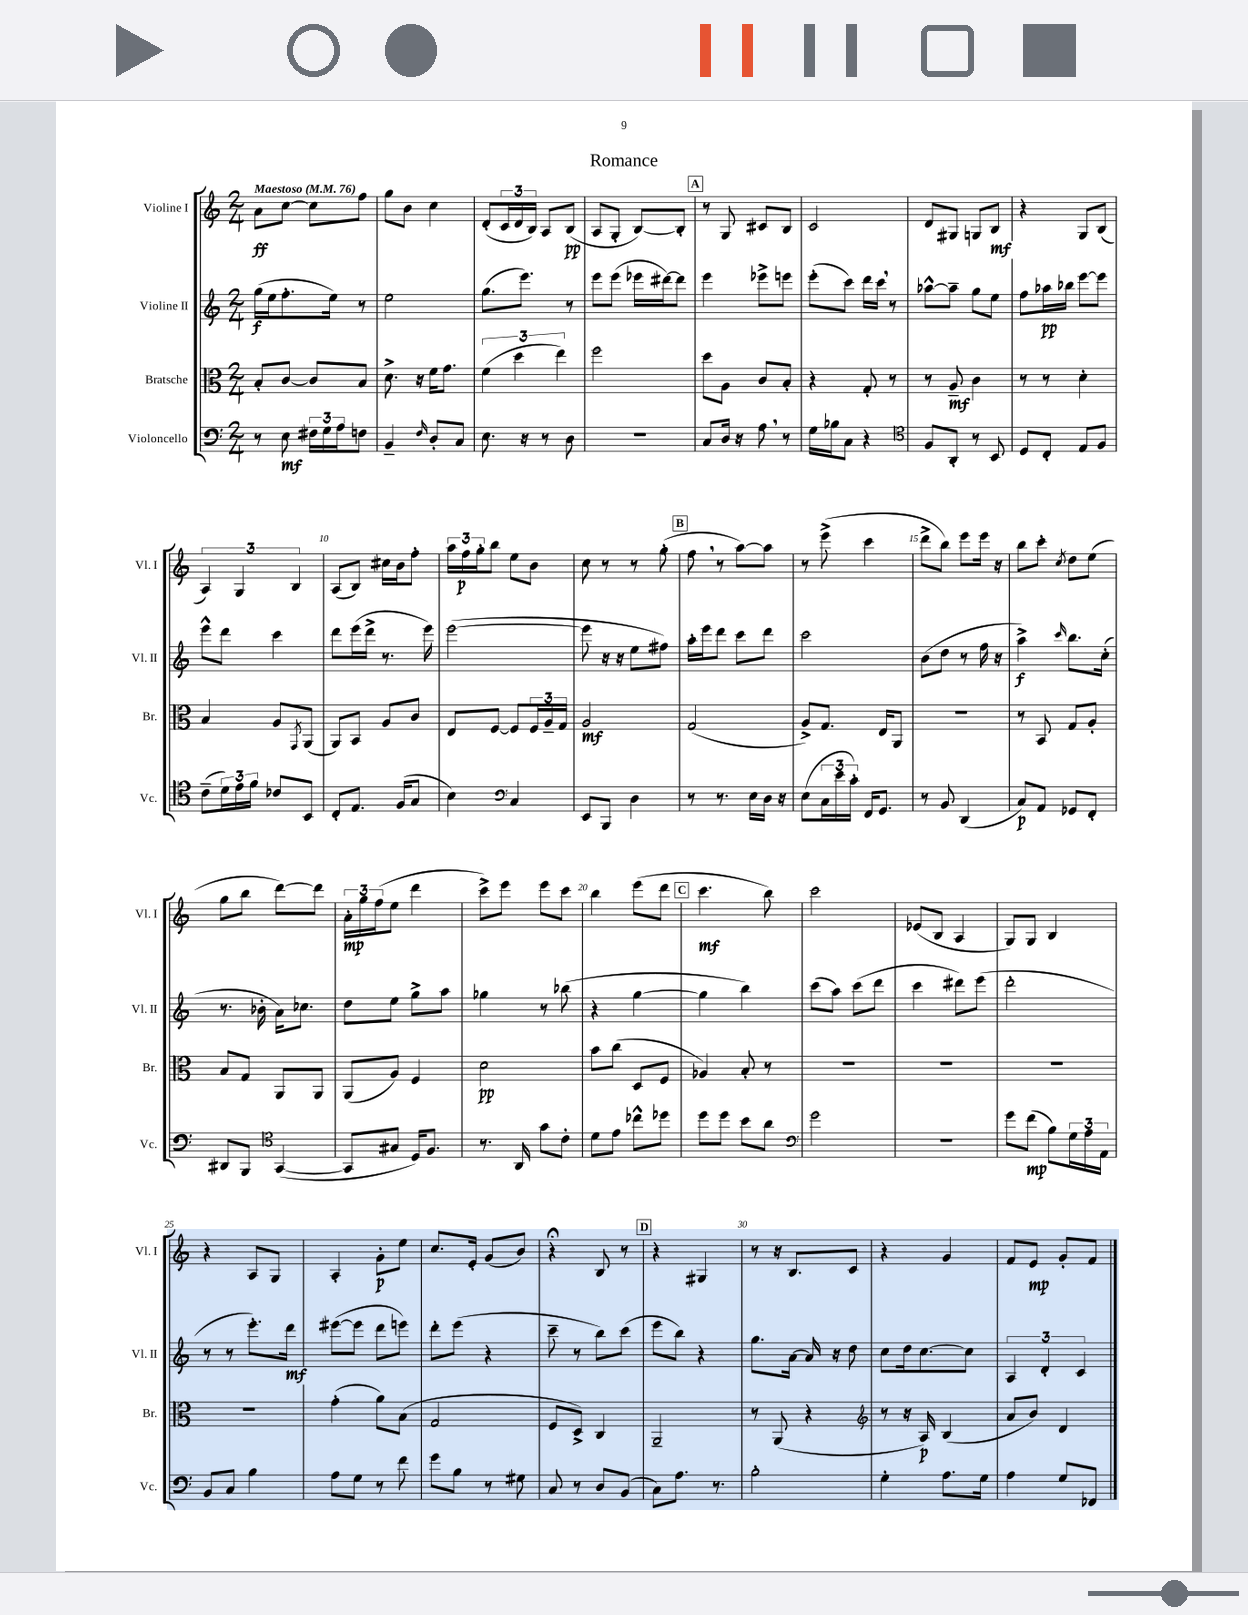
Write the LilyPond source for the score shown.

\header { title = "Romance" }
<<
\new StaffGroup <<
\new Staff = "s0" \with { instrumentName = "Violine I" shortInstrumentName = "Vl. I" } {
    \clef treble \key c \major \numericTimeSignature \time 2/4 \tempo "Maestoso" 4 = 76
    a'8\ff c''8~ c''8 f''8 |
    g''8 b'8 c''4 |
    d'8-.( \tuplet 3/2 { c'16 d'16 b16) } a8 b8\pp( |
    a8 g8-. b8~) b8-. |
    \mark \markup { \box "A" } r8 g8 cis'8 b8 |
    c'2 |
    d'8 gis8 g8 b8\mf |
    r4 g8 b8( |
    \tuplet 3/2 { a4) g4 b4 } |
    a8( b8) cis''16 b'16 f''8-. |
    \tuplet 3/2 { a''16 f''16\p g''16-. } b''8 e''8 b'8 |
    c''8 r8 r8 g''8-.( |
    \mark \markup { \box "B" } f''8 \breathe r8 a''8~) a''8 |
    r8 e'''8->( c'''4 |
    d'''8-> b''8) e'''8 e'''16 r16 |
    b''8 c'''8-. \acciaccatura { c''8 } d''8 e''8( |
    g''8 b''8 d'''8~) d'''8 |
    \tuplet 3/2 { a'16-.\mp g''16 f''16( } e''8 d'''4 |
    c'''8->) e'''8 e'''8 c'''8 |
    b''4 e'''8( d'''8 |
    \mark \markup { \box "C" } c'''4.\mf b''8) |
    c'''2 |
    ees'8( b8 a4 |
    g8) g8 b4 |
    r4 a8 g8 |
    a4-. g'8-.\p e''8 |
    c''8. e'16-. g'8( b'8) |
    r4\fermata b8 r8 |
    \mark \markup { \box "D" } r4 gis4 |
    r8 r16 b8. c'8 |
    r4 g'4 |
    f'8 e'8\mp g'8-. f'8 \bar "|." |
}
\new Staff = "s1" \with { instrumentName = "Violine II" shortInstrumentName = "Vl. II" } {
    \clef treble \key c \major \numericTimeSignature \time 2/4
    g''16\f( e''16 f''8.-. e''16) r8 |
    e''2 |
    g''8.( e'''8.) r8 |
    e'''8 e'''8( ees'''16 dis'''16~) dis'''8 |
    \mark \markup { \box "A" } e'''4 ees'''8-> e'''8 |
    e'''8-.( c'''8) d'''16 c'''16 \breathe r8 |
    aes''8~-^ aes''8-- g''8 e''8 |
    f''8 aes''16\pp bes''16 e'''8~ e'''8 |
    e'''8-^ d'''8 c'''4 |
    d'''8 e'''16( d'''16-> r8. e'''16) |
    e'''2~( |
    e'''8 r16 r16 e''8 fis''8) |
    \mark \markup { \box "B" } a''16-. e'''16 d'''8 c'''8 d'''8 |
    c'''2 |
    b'8( d''8 r8 f''16 r16 |
    a''4->\f) \grace { c'''16 } b''8. c''16-.( |
    r8. bes'16-. a'16) ces''8. |
    d''8 e''8 g''8-> a''8 |
    ges''4 r8 bes''8( |
    r4 g''4~ |
    \mark \markup { \box "C" } g''4 b''4) |
    c'''8( a''8) c'''8( d'''8 |
    c'''4 dis'''8) e'''8( |
    d'''2-. |
    r8 r8 e'''8.-.) d'''16\mf |
    eis'''8~( eis'''8 d'''8 e'''8) |
    d'''8-. e'''8( r4 |
    c'''8-- r8 b''8) c'''8( |
    \mark \markup { \box "D" } e'''8 b''8) r4 |
    g''8. a'16~ a'16 r16 d''8 |
    c''8 d''16 c''8.~ c''8 |
    \tuplet 3/2 { a4 d'4-. c'4 } \bar "|." |
}
\new Staff = "s2" \with { instrumentName = "Bratsche" shortInstrumentName = "Br." } {
    \clef alto \key c \major \numericTimeSignature \time 2/4
    b8-. c'8~ c'8 b8 |
    d'8.-> r16 f'16 g'8. |
    \tuplet 3/2 { f'4( d''4 e''4) } |
    f''2 |
    \mark \markup { \box "A" } d''8 a8 c'8 b8-. |
    r4 g8-. r8 |
    r8 a8--\mf c'4 |
    r8 r8 d'4-. |
    b4 a8 \acciaccatura { g,8 } a,8( |
    a,8) b,8 a8 c'8 |
    e8 f8~ f8 \tuplet 3/2 { f16 a16-- g16 } |
    a2\mf |
    \mark \markup { \box "B" } g2( |
    a8->) g8. e16 a,8 |
    R2 |
    r8 b,8 g8 a8-. |
    b8 g8 a,8 a,8 |
    a,8( a8) f4 |
    d'2\pp |
    b'8 c''8( d8 f8 |
    \mark \markup { \box "C" } aes4) b8-. r8 |
    R2 |
    R2 |
    R2 |
    R2 |
    g'4-.( a'8) b8( |
    g2 |
    f8 d8->) c4 |
    \mark \markup { \box "D" } a,2-- |
    r8 a,8( r4 |
    \clef treble r8 r16 a16\p) b4( |
    a'8 b'8) d'4 \bar "|." |
}
\new Staff = "s3" \with { instrumentName = "Violoncello" shortInstrumentName = "Vc." } {
    \clef bass \key c \major \numericTimeSignature \time 2/4
    r8 e8\mf \tuplet 3/2 { fis16 g16 a16 } f8 |
    b,4-- \grace { f16 } d8-. c8 |
    e8. r16 r8 d8 |
    r2 |
    \mark \markup { \box "A" } c8 d16 r16 a8 \breathe r8 |
    g16 bes16 c8 r4 |
    \clef tenor f8 a,8-. r8 b,8 |
    d8 c8-. e8 f8 |
    c'8--( \tuplet 3/2 { d'16) e'16 f'16 } ces'8 b,8 |
    c8-. e8. f16( g8 |
    b4) \clef bass c4 |
    e,8 b,,8 d4 |
    \mark \markup { \box "B" } r8 r8. e16 d16 r16 |
    e8( \tuplet 3/2 { c16 e'16 c'16-.) } f,16 g,8. |
    r8 b,8 d,4( |
    c8\p) a,8 ges,8 f,8-. |
    dis,8 b,,8 \clef tenor g,4~( |
    g,8 gis8 d16) f8. |
    r8. a,16 g'8 c'8-. |
    d'8 e'8 ces''8-^ des''8 |
    \mark \markup { \box "C" } d''8 d''8 b'8 a'8 |
    \clef bass g'2 |
    r2 |
    g'8 f'8\mp( b8) \tuplet 3/2 { g16 a16 a,16 } |
    b,8 c8 b4 |
    a8 g8 r8 f'8 |
    g'8 b8 r8 gis8 |
    c8 r8 d8 b,8( |
    \mark \markup { \box "D" } c8) a8. r8. |
    b2-. |
    g4-. a8. g16 |
    a4 g8 fes,8 \bar "|." |
}
>>
>>
\layout { \context { \Score \override BarNumber.break-visibility = ##(#f #t #t) barNumberVisibility = #(every-nth-bar-number-visible 5) } }
